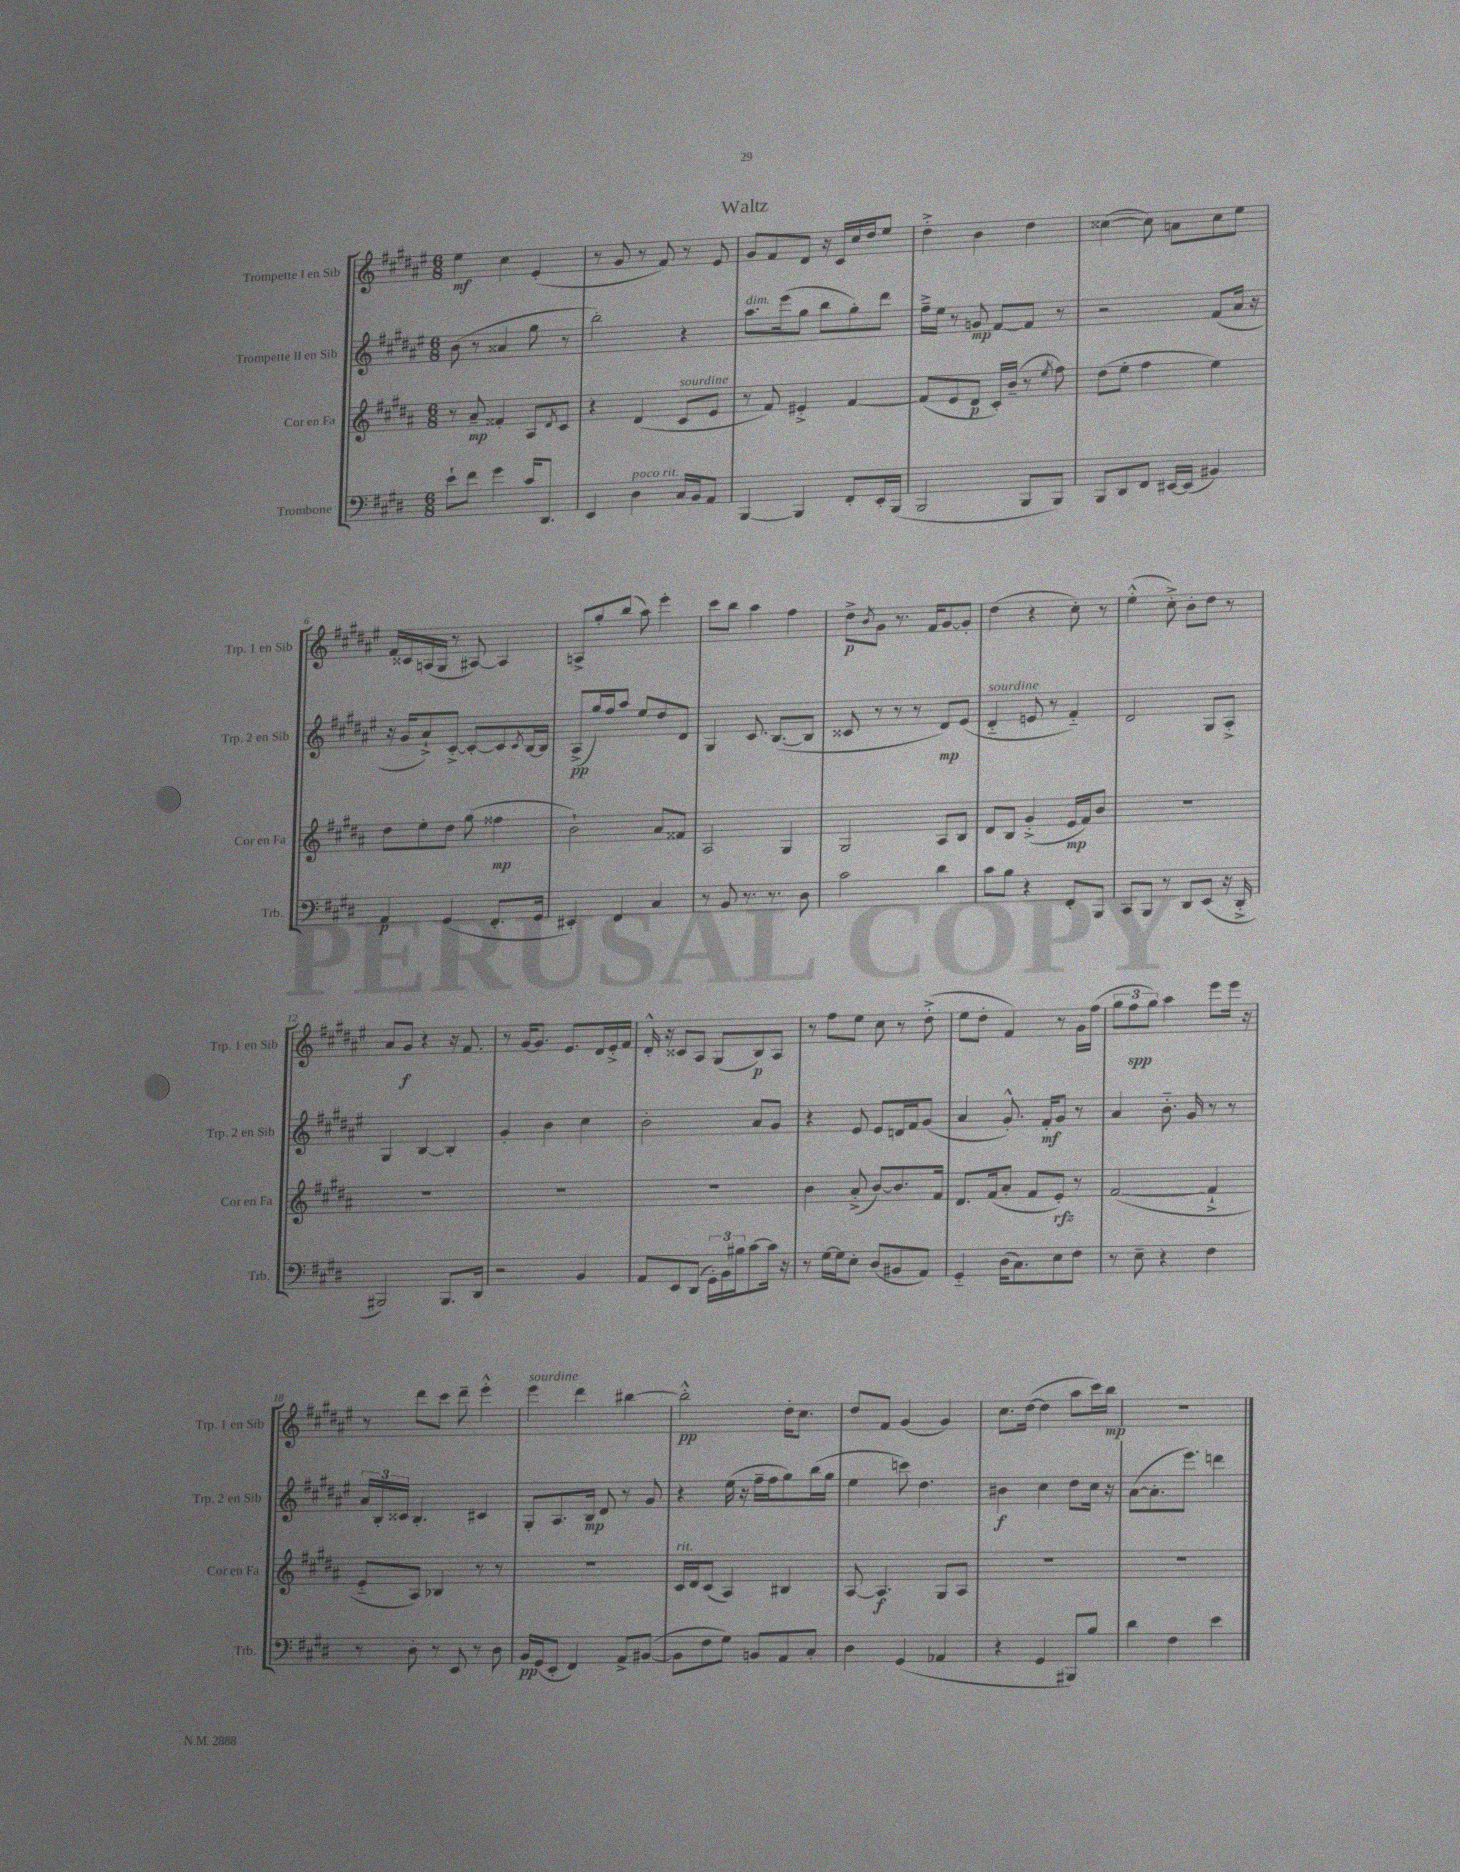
\header { title = "Waltz" }
<<
\new StaffGroup <<
\new Staff = "s0" \with { instrumentName = "Trompette I en Sib" shortInstrumentName = "Trp. 1 en Sib" } {
    \clef treble \key fis \major \numericTimeSignature \time 6/8
    eis''4\mf cis''4 eis'4-.( |
    r8 gis'8 r8 fis'8) r8 eis'8 |
    gis'8 fis'8 dis'8 r16 cis'16 cis''16 dis''16 eis''8 |
    dis''4-.-> b'4 dis''4 |
    cisis''4~( cisis''8) a'8 cisis''8 eis''8 |
    fis'16 cisis'16 a16( gis16 r8 ais8~) ais4 |
    a8-> gis''8-. b''8( ais''8) eis'''4-. |
    cis'''8 b''8 ais''4 fis''4 |
    dis''8->\p \acciaccatura { b'8 } gis'8 r8. fis'16 gis'8~ gis'8-. |
    dis''4( r4 cis''8-.) r8 |
    eis''4-.-^( cis''8-.->) b'8-. dis''8 r8 |
    ais'8 gis'8\f r4 r16 fis'8. |
    r8 gis'16~ gis'8. eis'8. dis'16 eis'16-.-> fis'16 |
    dis'16-.-^ r16 cisis'8 ais8 gis8( b8\p) ais8 |
    r8 fis''8 eis''8 cis''8 r8 dis''8-.->( |
    eis''8 dis''8-. fis'4) r8 gis'16 fis''16( |
    \tuplet 3/2 { gis''8 fis''8\spp gis''8) } ais''4 eis'''8 eis'''16 r16 |
    r8 dis'''8 cis'''8 dis'''8-- eis'''4-.-^ |
    eis'''4^\markup { \italic "sourdine" } dis'''4 bis''4~ |
    bis''2-.-^\pp dis''16-. cis''8. |
    dis''8 fis'8 gis'4( gis'4) |
    cis''8. dis''16~( dis''4 ais''8 cis'''16) b''16\mp |
    R2. \bar "|." |
}
\new Staff = "s1" \with { instrumentName = "Trompette II en Sib" shortInstrumentName = "Trp. 2 en Sib" } {
    \clef treble \key fis \major \numericTimeSignature \time 6/8
    b'8( r8 aisis'4 gis''8 r8 |
    b''2-.) r4 |
    ais''8.^\markup { \italic "dim." } eis'''16( gis''8 b''8 gis''8-.) dis'''8 |
    fis''16---> eis''16 r8 g'8\mp fis'8~ fis'8 r8 |
    r2 fis'8( ais'16 r16 |
    r16 gis'16 ais'8-!->) cis'8~-.-> cis'8~-. cis'8 \acciaccatura { cis'8 } b16~ b16 |
    ais8->\pp( gis''16) fis''16 ais''8 eis''8 dis''8 dis'8 |
    gis4 cis'8. b8.~( b8 |
    cisis'8 r8 r8 r8 dis'8\mp) eis'8( |
    dis'4-_^\markup { \italic "sourdine" } e'8 r8 fis'4-_) |
    dis'2 gis8 ais8-.-> |
    gis4 b4~ b4-. |
    gis'4-. b'4 cis''4 |
    b'2-. ais'8 gis'8 |
    r4 eis'8 eis'8 d'16 fis'16 gis'8( |
    ais'4 gis'8.-.-^) fis'16-.\mf gis'8 r8 |
    ais'4 b'8.-_ gis'16 r8 r8 |
    \tuplet 3/2 { ais'16 b16-. cisis'16 } b4.-. cis'4 |
    gis8-. ais8. b16\mp dis'8 r8 gis'8 |
    r4 eis''16( r16 fis''16-- fis''16 gis''8) b''16( gis''16 |
    eis''4 c'''8) dis''4. |
    bis'4\f cis''4 dis''8 cis''16 r16 |
    ais'8~( ais'8.-. eis'''8.) d'''4 \bar "|." |
}
\new Staff = "s2" \with { instrumentName = "Cor en Fa" shortInstrumentName = "Cor en Fa" } {
    \clef treble \key b \major \numericTimeSignature \time 6/8
    r8 ais'8--\mp fisis'4-. ais8 \acciaccatura { dis'8 } cis'8 |
    r4 dis'4( cis'8^\markup { \italic "sourdine" } e'8 |
    r8 fis'8) eis'4-.-> fis'4~ |
    fis'8( e'8 dis'8\p cis'16-.) b'16--( r8 \acciaccatura { e''8 } fis''8) |
    dis''8( e''8-. fis''4 e''4) |
    dis''8 e''8-. dis''8 gis''8( fisis''4\mp |
    b'2-!) ais'8 fisis'8 |
    ais2 gis4 |
    gis2 ais8 b8 |
    dis'8 b8 gis'4-.->( e'16\mp fis'16) b'8 |
    R2. |
    R2. |
    R2. |
    R2. |
    b'4 ais'8-.->( b'8~) b'8. fis'16 |
    dis'8. fis'16( ais'8-. fis'8 e'8-.\rfz) r8 |
    fis'2~( fis'4-!-> |
    e'8-_ ais8) bes4 r8 r8 |
    R2. |
    cis'16^\markup { \italic "rit." } dis'16 cis'8( ais4) bis4 |
    ais8~ ais4.\f gis8 ais8 |
    R2. |
    R2. \bar "|." |
}
\new Staff = "s3" \with { instrumentName = "Trombone" shortInstrumentName = "Trb." } {
    \clef bass \key e \major \numericTimeSignature \time 6/8
    e'8-! fis'8 gis'4 cis'16 dis,8. |
    e,4 dis4^\markup { \italic "poco rit." } cis16 b,16 a,8 |
    b,,4~ b,,4 fis,8-. e,16-. b,,16( |
    b,,2 b,,8 b,,8) |
    b,,8 dis,8 fis,8 eis,16~ eis,16( bis,4) |
    a,4\p gis,4( fis,8.-. gis,16 |
    eis,4-.) fis,4 cis4 |
    r8 b,8 r8. r8. dis8 |
    cis'2 dis'4 |
    cis'8 b8 r4 fis,8-. b,,8 |
    cis,8 b,,8 r8 dis,8 e,8( r16 dis,16-.-> |
    bis,,2) bis,,8. dis,16 |
    r2 b,4 |
    a,8 e,8 dis,8( \tuplet 3/2 { gis,16-.) b,16 bis16 } cis'8~ cis'16 r16 |
    r8 gis16~ gis16 e8-. dis8( bis,8 a,8) |
    gis,4-_ dis16( cis8.) e8 fis8 |
    r8 e8-- r4 fis4 |
    r8 dis8-. r8 e,8 r8 dis8 |
    b,16\pp gis,16( e,8-. fis,4) a,8-> bis,8~( |
    bis,8 fis8 gis8) b,8 a,8 cis8-. |
    dis4 gis,4( aes,4 |
    r4 gis,4 bis,,8) b8 |
    dis'4 fis4 e'4 \bar "|." |
}
>>
>>
